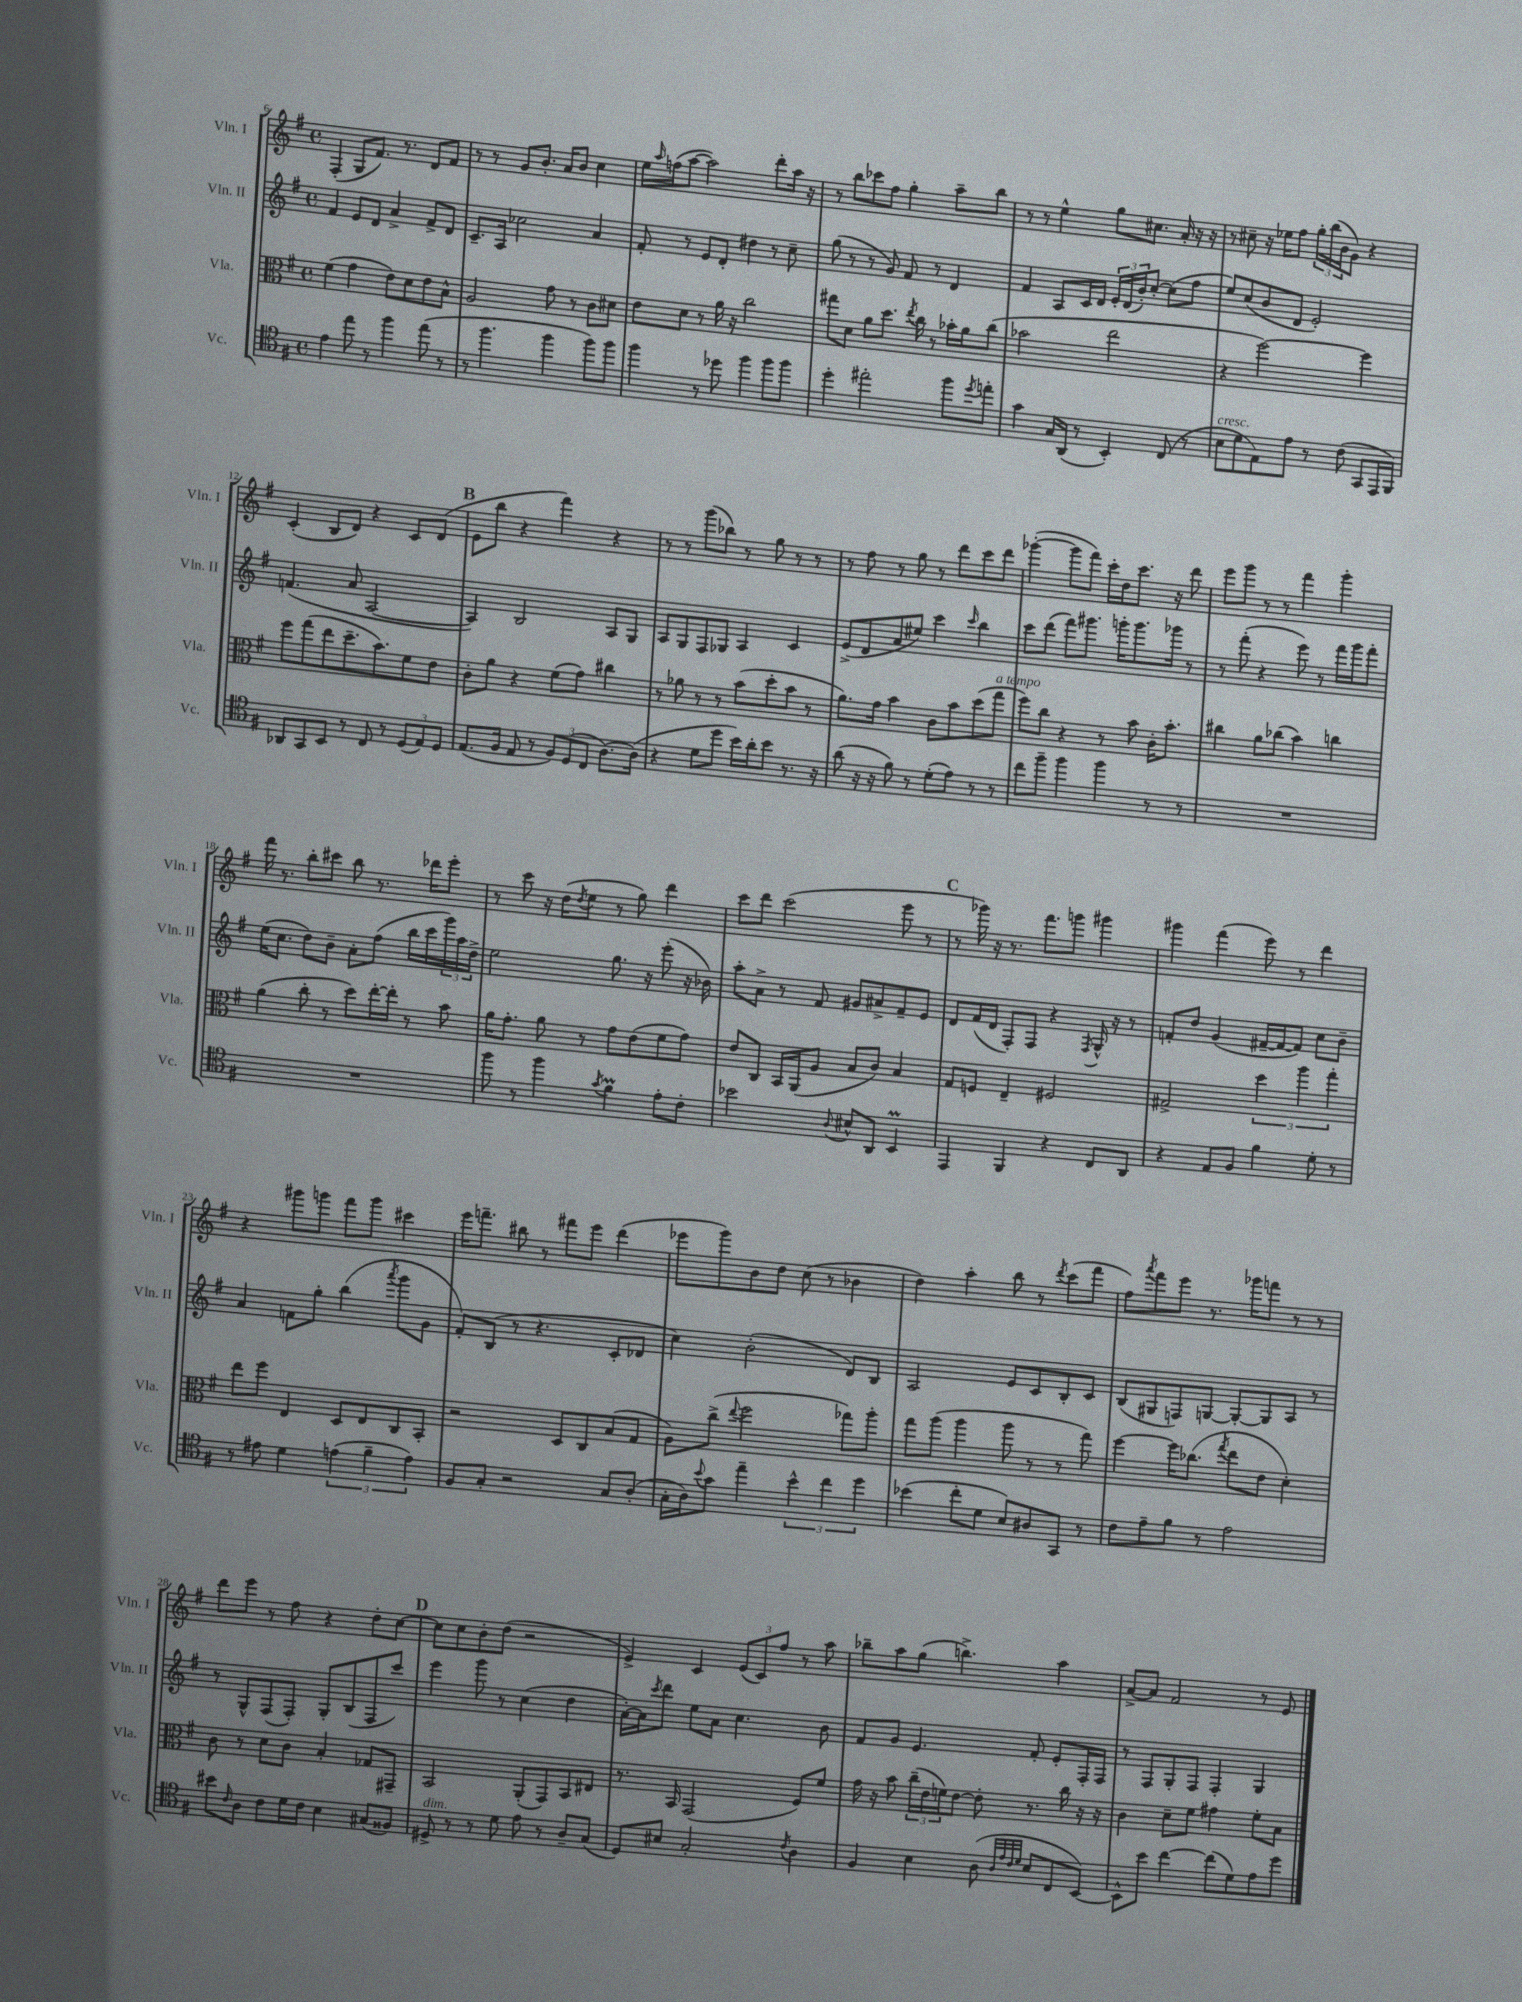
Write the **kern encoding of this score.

**kern	**kern	**kern	**kern
*part4	*part3	*part2	*part1
*staff4	*staff3	*staff2	*staff1
*I"Vc.	*I"Vla.	*I"Vln. II	*I"Vln. I
*I'Vc.	*I'Vla.	*I'Vln. II	*I'Vln. I
*clefC4	*clefC3	*clefG2	*clefG2
*k[f#]	*k[f#]	*k[f#]	*k[f#]
*M4/4	*M4/4	*M4/4	*M4/4
*met(c)	*met(c)	*met(c)	*met(c)
=6	=6	=6	=6
4e\	(4f#\	4f#/	(4F#'/
8ee\	4g\	8e/L	8G/L
8r	.	8d/J	8.f#/J)
4ff#\	8e\L)	4a^/	.
.	.	.	8.r
.	8d\	.	.
(8ee\	8e\	8f#^/L	8d/L
8r	8B^^\J	8d/J	8f#/J
=7	=7	=7	=7
8r	2A/	8.c~/L	8r
4.ff#\	.	.	8r
.	.	16A/Jk	.
.	.	2cc-X\	8g/L
.	.	.	8.b'/J
4ff#\	8g\	.	.
.	.	.	16a/KL
.	8r	.	8b/J
8ff#\L)	8c\L	4a/	4cc\
8ff#\J	8d#X\J	.	.
=8	=8	=8	=8
4ff#\	8e\L	8f#'/	16ee\LL
.	.	.	16qqaa/
.	.	.	(16ffn\J
.	8d\J	8r	[8aa\J
8r	8r	8e/L	2aa\])
8dd-X\	16a\	8d'/J	.
.	16r	.	.
4ff#\	2cc\	4dd#X\	.
8ff#\L	.	8r	8ddd'\L
8ff#\J	.	8cc~\	16aa\Jk
.	.	.	16r
=9	=9	=9	=9
4dd'\	8gg#X\L	(8gg\	8r
.	8d\J	8r	8bb\L
2ee#X'\	8a\L	8r	8ccc-X\
.	8.dd\J	8g/)	8ff#\J
.	.	8f#/	4gg'\
.	8qee/	.	.
.	16cc\	.	.
.	8r	8r	.
8ff#\L	16b-X'\LL	4d/	8aa~\L
.	16a\J	.	.
8qdd/	.	.	.
8een'\J	(8cc\J	.	8bb\J
=10	=10	=10	=10
4g\	2b-X\	4f#/	8r
.	.	.	8r
16G/LL	.	8A/L	4ee^^\
(16AA/JJ	.	.	.
8r	.	16c/L	.
.	.	16d/JJ	.
4BB'/)	2ee\	24e'/LL	8gg\L
.	.	(24d/	.
.	.	24b'/J)	.
.	.	[8cc'/J	8.cc#X\J
(8C/	.	(8cc\L]	.
.	.	.	16a'/
8r	.	8ff#\J	16r
.	.	.	16r
=11	=11	=11	=11
!LO:TX:a:i:t=cresc.	!	!	!
8B\L	4r	8ee/L)	8r
8d\	.	(8cc/	8cc#X~\
8E\)	[2ff#\)	8b/	16r
.	.	.	16ee-X\KL
8e\J	.	8d/J	8ff#\J
8r	.	2e'/)	24gg'\LL
.	.	.	(24bb\
.	.	.	24b\J
(8c\	.	.	8g\J)
8GG/L	4ff#\]	.	4r
16EE/L	.	.	.
16FF#/JJ)	.	.	.
!!LO:LB:g=z
=12	=12	=12	=12
8AA-X/L	8ff#\L	(4.fn/	(4c'/
8GG/	(8gg\	.	.
8BB/J	8ee\	.	8B/L
8r	8.dd~\	8a/	8d/J)
8C/	.	[2A/	4r
.	8.b\)	.	.
8r	.	.	.
(12D/L	8f#\	.	8c/L
12E/)	.	.	.
.	8e\J	.	(8d/J
12D/J	.	.	.
!!LO:REH:place=s1:t=B
=13	=13	=13	=13
(8.E/L	8c'\L	4A/])	8e\L
.	8a\J	.	8bb\J
16F#/Jk	.	.	.
8E/	4r	2B/	4r
8r	.	.	.
12F#/L)	(8f#\L	.	4fff#\)
(12D/	.	.	.
.	8g\J)	.	.
12C/J	.	.	.
[8.A\L)	4cc#X\	8A/L	4r
.	.	8G/J	.
(16A\Jk]	.	.	.
=14	=14	=14	=14
4r	8r	8A/L	8r
.	8a-X\	8G/	8r
8d\L	8r	8F#/	(8ggg\L
8dd\J	8r	8G-X/J	8bb-X\J)
16b\LL)	(8b\L	4A/	8r
16a'\J	.	.	.
8b\J	8dd'\	.	8gg\
8.r	8b\J	4c/	8r
.	8r	.	8r
16r	.	.	.
=15	=15	=15	=15
(8a\	8.a\L)	(8e^/L	8r
16r	.	8d/	8ff#\
16r	16g\Jk	.	.
8f#\)	4b\	8a/	8r
8r	.	8ee#X/J)	8gg\
(8d'\L	8c\L	4ccc\	8r
8e\J)	8b\	.	8ddd\L
.	.	16qqccc/	.
8r	(8dd\	4bb\	8ccc\
!	!LO:TX:a:i:t=a tempo	!	!
8r	8gg\J	.	8ddd\J
=16	=16	=16	=16
8cc\L	8ff#\L)	8ccc\L	([4ggg-X'\
8ff#~\J	8cc\J	(8ddd\J	.
4ff#\	4r	8fff#\L)	8ggg-\L]
.	.	8.ggg#X\J	8fff#\J)
4ff#\	8r	.	16ccc'\LL
.	.	16gggn'\KL	16dd\J
.	8b\	8.ggg\	8.ccc\J
8r	16c'\KL	.	.
.	8.b'\J	16ggg-X\Jk	16r
8r	.	8r	8ddd\
=17	=17	=17	=17
1r	4cc#X\	8r	8eee\L
.	.	(8fff#'\	8ggg\J
.	8a\L	4r	8r
.	(8cc-X\J	.	8r
.	4b\)	8eee\)	4fff#\
.	.	8r	.
.	4ccn\	16fff#\LL	4ggg'\
.	.	16ggg\J	.
.	.	8fff#'\J	.
!!LO:LB:g=z
=18	=18	=18	=18
1r	(4a\	(16ee\KL	16fff#\
.	.	8.cc\J	8.r
.	8cc'\	8dd\L)	8bb'\L
.	8r	8b~\J	8ccc#X\J
.	8dd\L)	8a'\L	8bb\
.	[16ee'\L	(8ff#\J	8.r
.	16ee'\JJ]	.	.
.	8r	16bb\LL	.
.	.	16ccc\	16ddd-X\KL
.	8b\	24ggg\)	8eee'\J
.	.	24aa\	.
.	.	24dd^\JJ	.
=19	=19	=19	=19
8ff#\	16a\KL	2ee\	8r
.	8.g'\J	.	.
8r	.	.	8ccc\
4ff#\	8a\	.	16r
.	.	.	(16dd\KL
.	.	.	8qdd/
.	8r	.	8ee\J
8qg/	.	.	.
4f#m\	8g\L	8.gg\	8r
.	(8e\	.	8gg\)
.	.	16r	.
8e'\L	8f#\	(8eee'\	4ddd\
8c'\J	8g\J)	16r	.
.	.	16b-X\)	.
=20	=20	=20	=20
2b-X\	8e/L	8aa'\L	8ccc\L
.	8C/J	8a^\J	8ddd\J
.	16BB/LL	8r	(2ccc\
.	(16AA/J	.	.
.	8A/J	8f#/	.
8qqA/	.	.	.
8B#X^^/L	8B/L	8g#X/L	.
8AA/J	8c/J)	8a#X^/	.
4BBm/	4B/	8f#~/	8eee\
.	.	8e/J	8r
!!LO:REH:place=s1:t=C
=21	=21	=21	=21
4EE/	8G/L	8d/L	8r
.	8Fn/J	(16f#/L	16ggg-X\)
.	.	16d/JJ	16r
4FF#/	4E~/	8F#'/L)	8.r
.	.	8F#/J	.
.	.	.	8.fff#\L
4r	2F#X/	4r	.
.	.	.	8gggn\J
.	.	8qF#/	.
8C/L	.	16G^^/	4ggg#X\
.	.	16r	.
8AA/J	.	8r	.
=22	=22	=22	=22
4r	2G#X^/	8fn'/L	4ggg#X\
.	.	8dd/J	.
8E/L	.	(4g/	(4fff#\
8F#/J	.	.	.
4f#\	6dd\	[16f#X~/LL	8eee\)
.	.	16f#/J_	.
.	.	8f#/J])	8r
.	6aa\	.	.
8d'\	.	8cc\L	4ddd\
.	6gg'\	.	.
8r	.	8b~\J	.
!!LO:LB:g=z
=23	=23	=23	=23
8r	8ee\L	4a/	4r
8e#X\	8ff#\J	.	.
4d\	4E/	8fn\L	8ggg#X\L
.	.	8gg'\J	8gggn\J
(6en\	8D/L	(4bb\	8fff#\L
.	8E/	.	8ggg\J
6f#~\	.	.	.
.	.	8qaaa/	.
.	8C/	8ggg\L	4ccc#X\
6e\)	.	.	.
.	8BB'/J	8g\J	.
=24	=24	=24	=24
8F#/L	2r	8f#'/L)	16eee\KL
.	.	.	8.fffn~\J
8G'/J	.	(8B/J	.
2r	.	8r	8bb#X\
.	.	4.r	8r
.	8D/L	.	8fff#X\L
.	8C/	.	8eee\J
8G/L	(8B/	8c'/L	(4ddd\
(8A'/J	8G/J	8d-X/J	.
=25	=25	=25	=25
16G'\LL	8A\L)	4cc\)	8eee-X\L
16A\J)	.	.	.
8qqb/	.	.	.
8g\J	(8cc^\J	.	8ggg\)
.	8qqee/	.	.
4ee~\	2ff#\	(2b'\	8b\
.	.	.	8dd\J
6b^^\	.	.	(8cc\
.	.	.	8r
6cc\	.	.	.
.	8gg-X\L)	8d/L)	4b-X\
6dd\	.	.	.
.	8aa'\J	8B/J	.
=26	=26	=26	=26
(4b-X\	8gg\L	2A/	4dd\)
.	(8aa\J	.	.
8cc'\L	4aa\	.	4aa'\
8d\J	.	.	.
8B/L)	8aa\	8e/L	8bb\
8A#X/	8r	8c/	8r
.	.	.	8qddd/
8GG/J	8r	8B'/	(8ccc\L
8r	8gg\)	8c/J	8fff#\J
=27	=27	=27	=27
8c\L	[4ff#\	(8B/L	8ff#\L)
.	.	.	8qaaa/
8e~\	.	8G#X/	8fff#\
8f#\J	16ff#\KL]	8Fn/)	8eee\J
.	(8.cc-X\J	.	.
8r	.	[8Gn/J	8.r
.	8qgg/	.	.
2e\	8ee\L	8G'/L_	.
.	.	.	16ggg-X\KL
.	8e\J	8G/]	8fffn\J
.	4d'\)	8A/J	8r
.	.	8r	8r
!!LO:LB:g=z
=28	=28	=28	=28
8b#X\L	8c\	8r	8ddd\L
16qqc/	.	.	.
8A\J	8r	8G^^/L	8eee\J
8c\L	8d\L	(8F#/	8r
16d\L	8c\J	8F#'/J)	8ff#\
16c\JJ	.	.	.
4B\	4B'/	8G'/L	4r
.	.	(8B/	.
(8G#X/L	8G-X/L	8F#/	8dd'\L
8F##X/J)	8GG#X~/J	8ccc/J)	[8cc\J
!!LO:REH:place=s1:t=D
=29	=29	=29	=29
!LO:TX:a:i:t=dim.	!	!	!
8D#X^/	2BB/	4eee\	8cc\L]
8r	.	.	8cc\
8r	.	8ggg\	8b'\
8d\	.	8r	(8dd\J
8e\	(8AA'/L	(4cc\	2r
8r	8GG/)	.	.
8A~/L	8BB/	4dd\	.
(8G/J	8E#X/J	.	.
=30	=30	=30	=30
8D/L)	8.r	[16a'\LL)	4e^/)
.	.	16a\J]	.
.	.	8qccc/	.
8B#X/J	.	8ddd\J	.
.	16BB/	.	.
2G'/	(2GG/	8ee\L	4c/
.	.	8a\J	.
.	.	4.cc\	(12e/L
.	.	.	12c/)
.	.	.	12ff#/J
8qc/	.	.	.
4A\	8F#/L)	.	8r
.	8f#/J	8b\	8aa\
=31	=31	=31	=31
4F#/	16g\	8f#/L	8bb-X~\L
.	16r	.	.
.	8b\	8g/J	8aa\
4B\	(24cc~\LL	4.e/	(8gg\J
.	24e\	.	.
.	24fn\J)	.	.
.	[8e\J	.	4.bbn^\)
(8A\	8e'\]	.	.
32qqA/LLL	.	.	.
32qqe/	.	.	.
32qqc/	.	.	.
32qqd/JJJ	.	.	.
8B/L	8.r	8f#'/	.
8C/	.	8e'/L	4aa\
.	16cc\	.	.
[8BB/J)	16r	16F#'/L	.
.	16r	16F#/JJ	.
=32	=32	=32	=32
8BB^^\L]	4c\	8r	[8a^/L
8b\J	.	8F#/L	8a/J]
[4cc\	8d~\L	8G'/	2f#/
.	8f#\J	8F#/J	.
(8cc\L]	4g#X\	4F#'/	.
8d\)	.	.	.
8e\	8f#'\L	4G/	8r
8dd\J	8B\J	.	8e/
==	==	==	==
*-	*-	*-	*-
